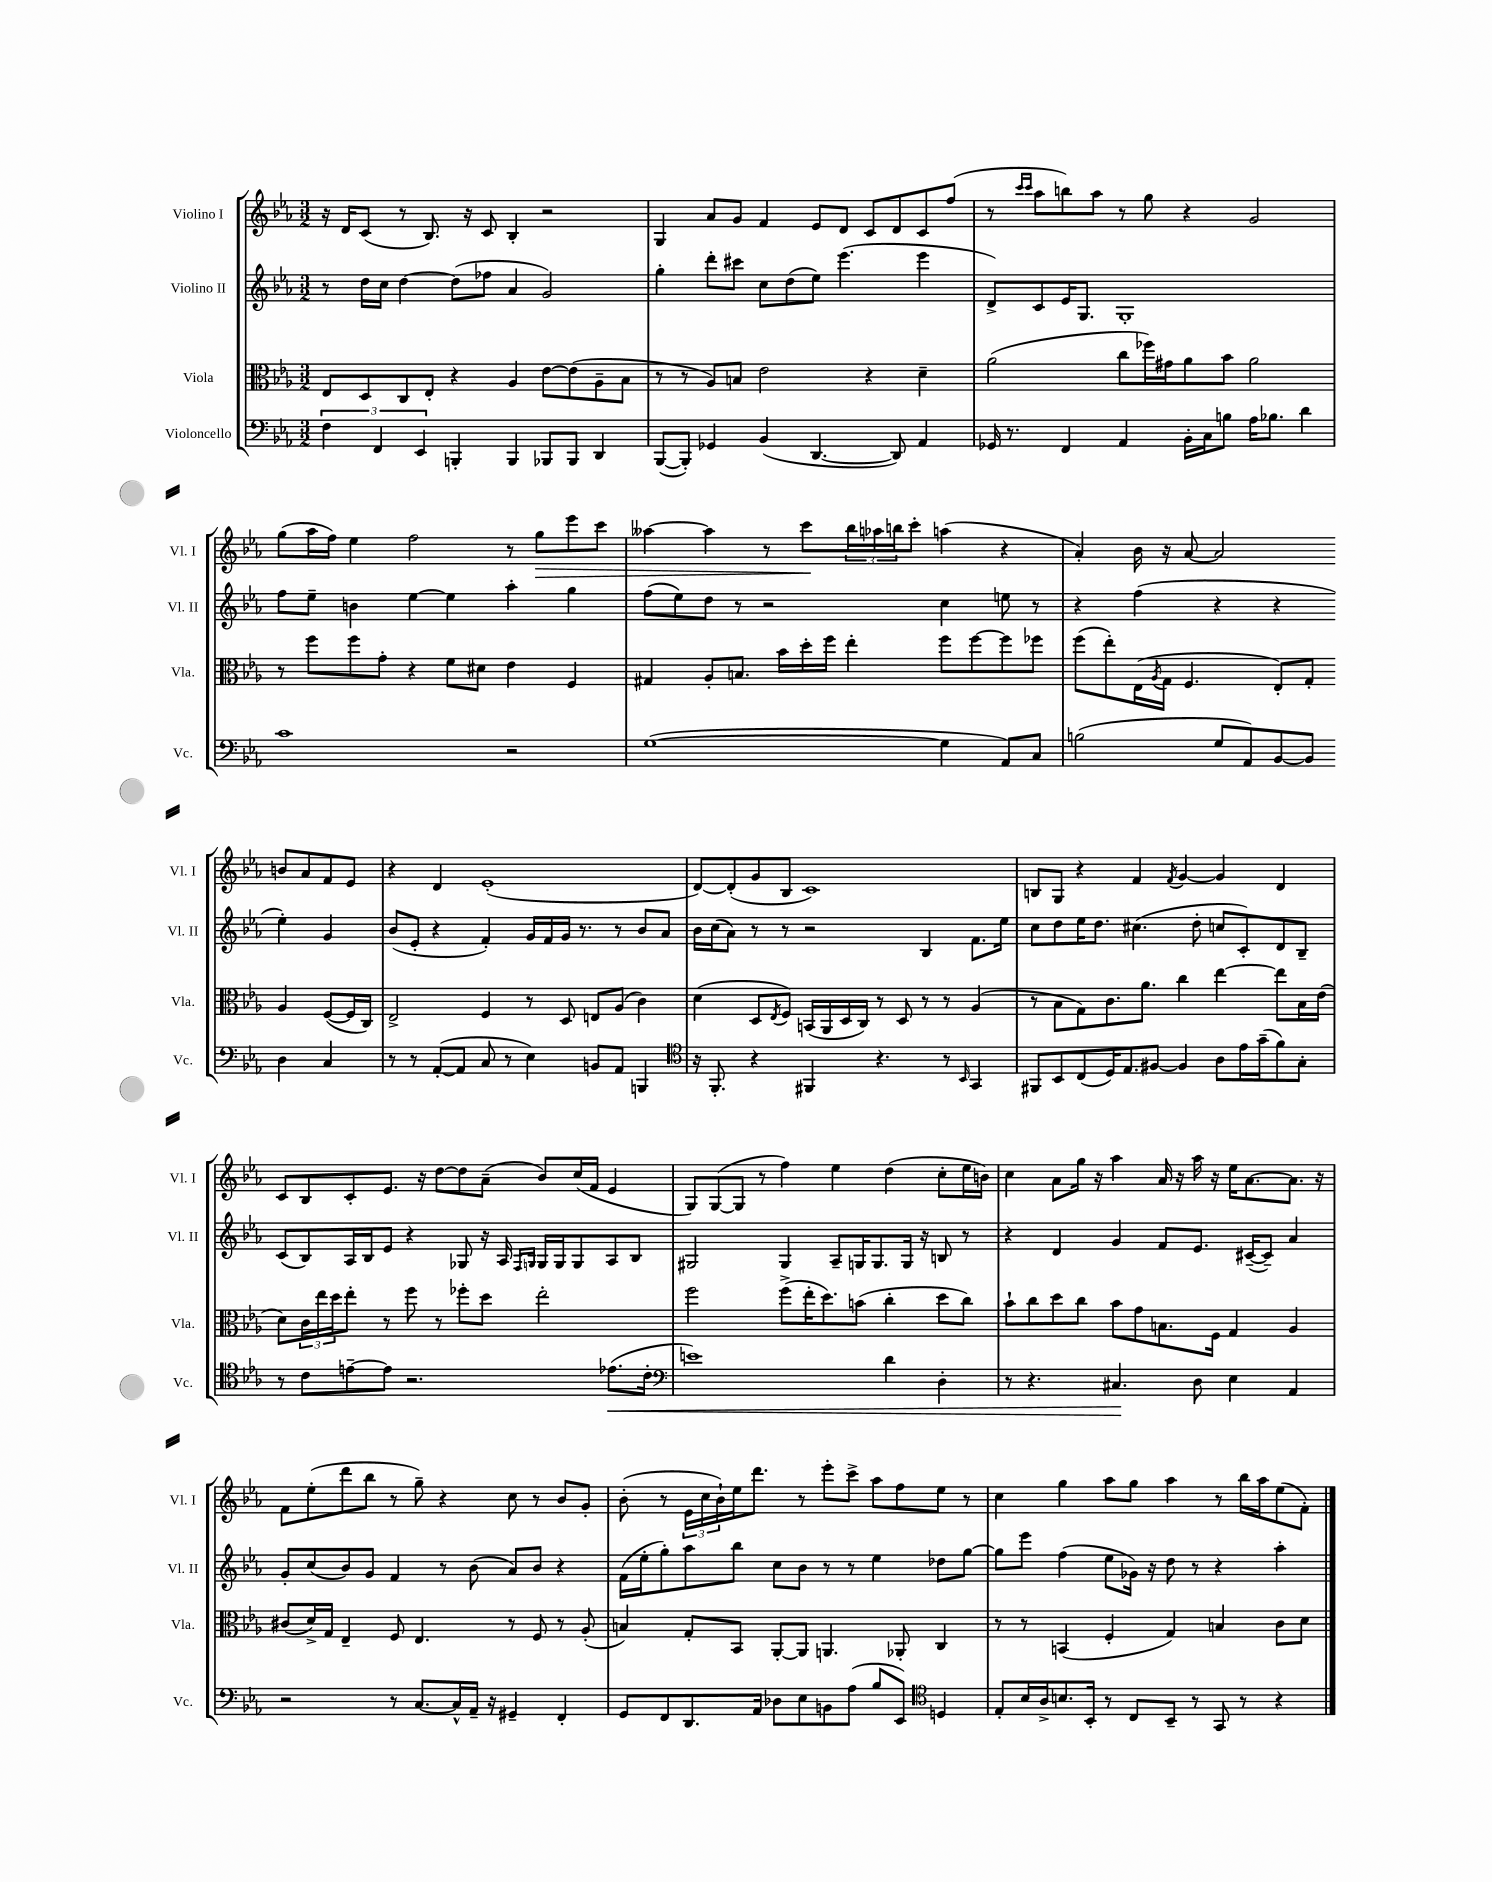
<<
\new StaffGroup <<
\new Staff = "s0" \with { instrumentName = "Violino I" shortInstrumentName = "Vl. I" } {
    \clef treble \key ees \major \numericTimeSignature \time 3/2
    r16 d'16 c'8( r8 bes8.) r16 c'8 bes4-. r2 |
    g4 aes'8 g'8 f'4 ees'8 d'8 c'8 d'8 c'8 f''8( |
    r8 \grace { c'''16 c'''16 } aes''8 b''8) aes''8 r8 g''8 r4 g'2 |
    g''8( aes''16 f''16) ees''4 f''2 r8 g''8\> ees'''8 c'''8 |
    aeses''4~ aeses''4 r8 c'''8\! \tuplet 3/2 { bes''16 aes''16 b''16 } c'''8-. a''4( r4 |
    aes'4-.) bes'16 r16 aes'8~ aes'2 b'8 aes'8 f'8 ees'8 |
    r4 d'4 ees'1-.( |
    d'8~) d'8-.( g'8 bes8 c'1) |
    b8 g8 r4 f'4 \acciaccatura { f'8 } g'4~ g'4 d'4 |
    c'8 bes8 c'8-. ees'8. r16 d''8~ d''8 aes'8--( bes'8) c''16( f'16 ees'4 |
    g8) g8~( g8 r8 f''4) ees''4 d''4( c''8-. ees''16 b'16) |
    c''4 aes'8 g''16 r16 aes''4 aes'16 r16 aes''16 r16 ees''16 aes'8.~ aes'8. r16 |
    f'8 ees''8-.( d'''8 bes''8 r8 g''8--) r4 c''8 r8 bes'8 g'8-. |
    bes'8-.( r8 \tuplet 3/2 { ees'16 c''16 bes'16-!) } ees''16 d'''8. r8 ees'''8-. c'''8-> aes''8 f''8 ees''8 r8 |
    c''4 g''4 aes''8 g''8 aes''4 r8 bes''16 aes''16 ees''8( f'8-.) \bar "|." |
}
\new Staff = "s1" \with { instrumentName = "Violino II" shortInstrumentName = "Vl. II" } {
    \clef treble \key ees \major \numericTimeSignature \time 3/2
    r8 d''16 c''16 d''4~ d''8( fes''8 aes'4 g'2) |
    g''4-. d'''8-. cis'''8 c''8 d''8( ees''8) ees'''4.( ees'''4 |
    d'8->) c'8 ees'16 g8. g1-. |
    f''8 ees''8-- b'4 ees''4~ ees''4 aes''4-. g''4 |
    f''8( ees''8) d''8 r8 r2 c''4 e''8 r8 |
    r4 f''4( r4 r4 ees''4-.) g'4 |
    bes'8( ees'8-. r4 f'4-.) g'16 f'16 g'16 r8. r8 bes'8 aes'8 |
    bes'16 c''16( aes'8) r8 r8 r2 bes4 f'8. ees''16 |
    c''8 d''8 ees''16 d''8. cis''4.( d''8-. c''8 c'8-.) d'8 bes8-- |
    c'8( bes8) aes16 bes16 ees'8 r4 ges8 r16 aes16 \grace { f16 g16 } g16 g16 g8 aes8 bes8 |
    gis2 gis4 aes8-- g16 g8. g16 r16 b8 r8 |
    r4 d'4 g'4 f'8 ees'8. cis'16~--( cis'8--) aes'4 |
    g'8-. c''8( bes'8) g'8 f'4 r8 bes'8( aes'8) bes'8 r4 |
    f'16( ees''16-. g''8-.) aes''8 bes''8 c''8 bes'8 r8 r8 ees''4 des''8 g''8~ |
    g''8 ees'''8 f''4( ees''8 ges'16) r16 d''8 r8 r4 aes''4-. \bar "|." |
}
\new Staff = "s2" \with { instrumentName = "Viola" shortInstrumentName = "Vla." } {
    \clef alto \key ees \major \numericTimeSignature \time 3/2
    ees8 d8 c8 ees8-. r4 aes4 ees'8~ ees'8( aes8-- bes8 |
    r8 r8 aes8) b8 ees'2 r4 d'4-- |
    aes'2( c''8 fes''16) gis'16 aes'8 bes'8 aes'2 |
    r8 f''8 f''8 g'8-. r4 f'8 dis'8 ees'4 f4 |
    gis4 aes8-. b8. bes'16 d''16-. f''16 ees''4-. f''8 f''8~ f''8 fes''8 |
    f''8( ees''8-.) ees16( \acciaccatura { aes8 } g16 f4. ees8-.) g8-. aes4 f8~( f16 c16) |
    ees2-> f4 r8 d8 e8 aes8( c'4) |
    d'4( d8 \acciaccatura { ees8 } f8) b,16( aes,16 d16 c16) r8 d8 r8 r8 aes4( |
    r8 bes8 g8) c'8. aes'8. c''4 ees''4~ ees''8 bes16 ees'16( |
    d'8) \tuplet 3/2 { c'16 ees''16 d''16 } ees''8-. r8 f''8 r8 fes''8-. d''8 ees''2-. |
    f''2 f''8->( ees''16-. d''8.) b'8( c''4-. d''8 c''8) |
    bes'8-! c''8 d''8 c''8 bes'8 g'8 b8. f16 g4 aes4 |
    cis'8( d'16->) g16 ees4-- f8 ees4. r8 f8 r8 aes8-.( |
    b4) g8-. bes,8 aes,8~-. aes,8 a,4. aes,8-. c4 |
    r8 r8 b,4( f4-. g4) b4 c'8 d'8 \bar "|." |
}
\new Staff = "s3" \with { instrumentName = "Violoncello" shortInstrumentName = "Vc." } {
    \clef bass \key ees \major \numericTimeSignature \time 3/2
    \tuplet 3/2 { f4 f,4 ees,4 } b,,4-. b,,4 bes,,8 bes,,8 d,4 |
    bes,,8~( bes,,8-.) ges,4 bes,4( d,4.~ d,8) aes,4 |
    ges,16 r8. f,4 aes,4 bes,16-. c16 b8 aes16 bes8. d'4 |
    c'1 r2 |
    g1~( g4 aes,8) c8 |
    b2( g8 aes,8) bes,8~ bes,8 d4 c4 |
    r8 r8 aes,8~-.( aes,8 c8 r8 ees4) b,8 aes,8 b,,4 |
    \clef tenor r16 f,8.-. r4 fis,4 r4. r8 \grace { bes,16 } g,4 |
    fis,8 bes,8 c8( d16) ees8. fis8~ fis4 aes8 ees'16 g'16--( f'8) g8-. |
    r8 c'8 e'8~-- e'8 r2. ees'8.\<( c'16-. |
    \clef bass e'1) d'4 d4-. |
    r8 r4. cis4.\! d8 ees4 aes,4 |
    r2 r8 c8.~ c16-^ aes,16-- r16 gis,4-- f,4-. |
    g,8 f,8 d,8. aes,16 des8 ees8 b,8 aes8( bes8 ees,8) \clef tenor d4 |
    ees8-. bes16 aes16-> b8. bes,16-. r8 c8 bes,8-- r8 g,8 r8 r4 \bar "|." |
}
>>
>>
\layout { \context { \Score \remove "Bar_number_engraver" } }
